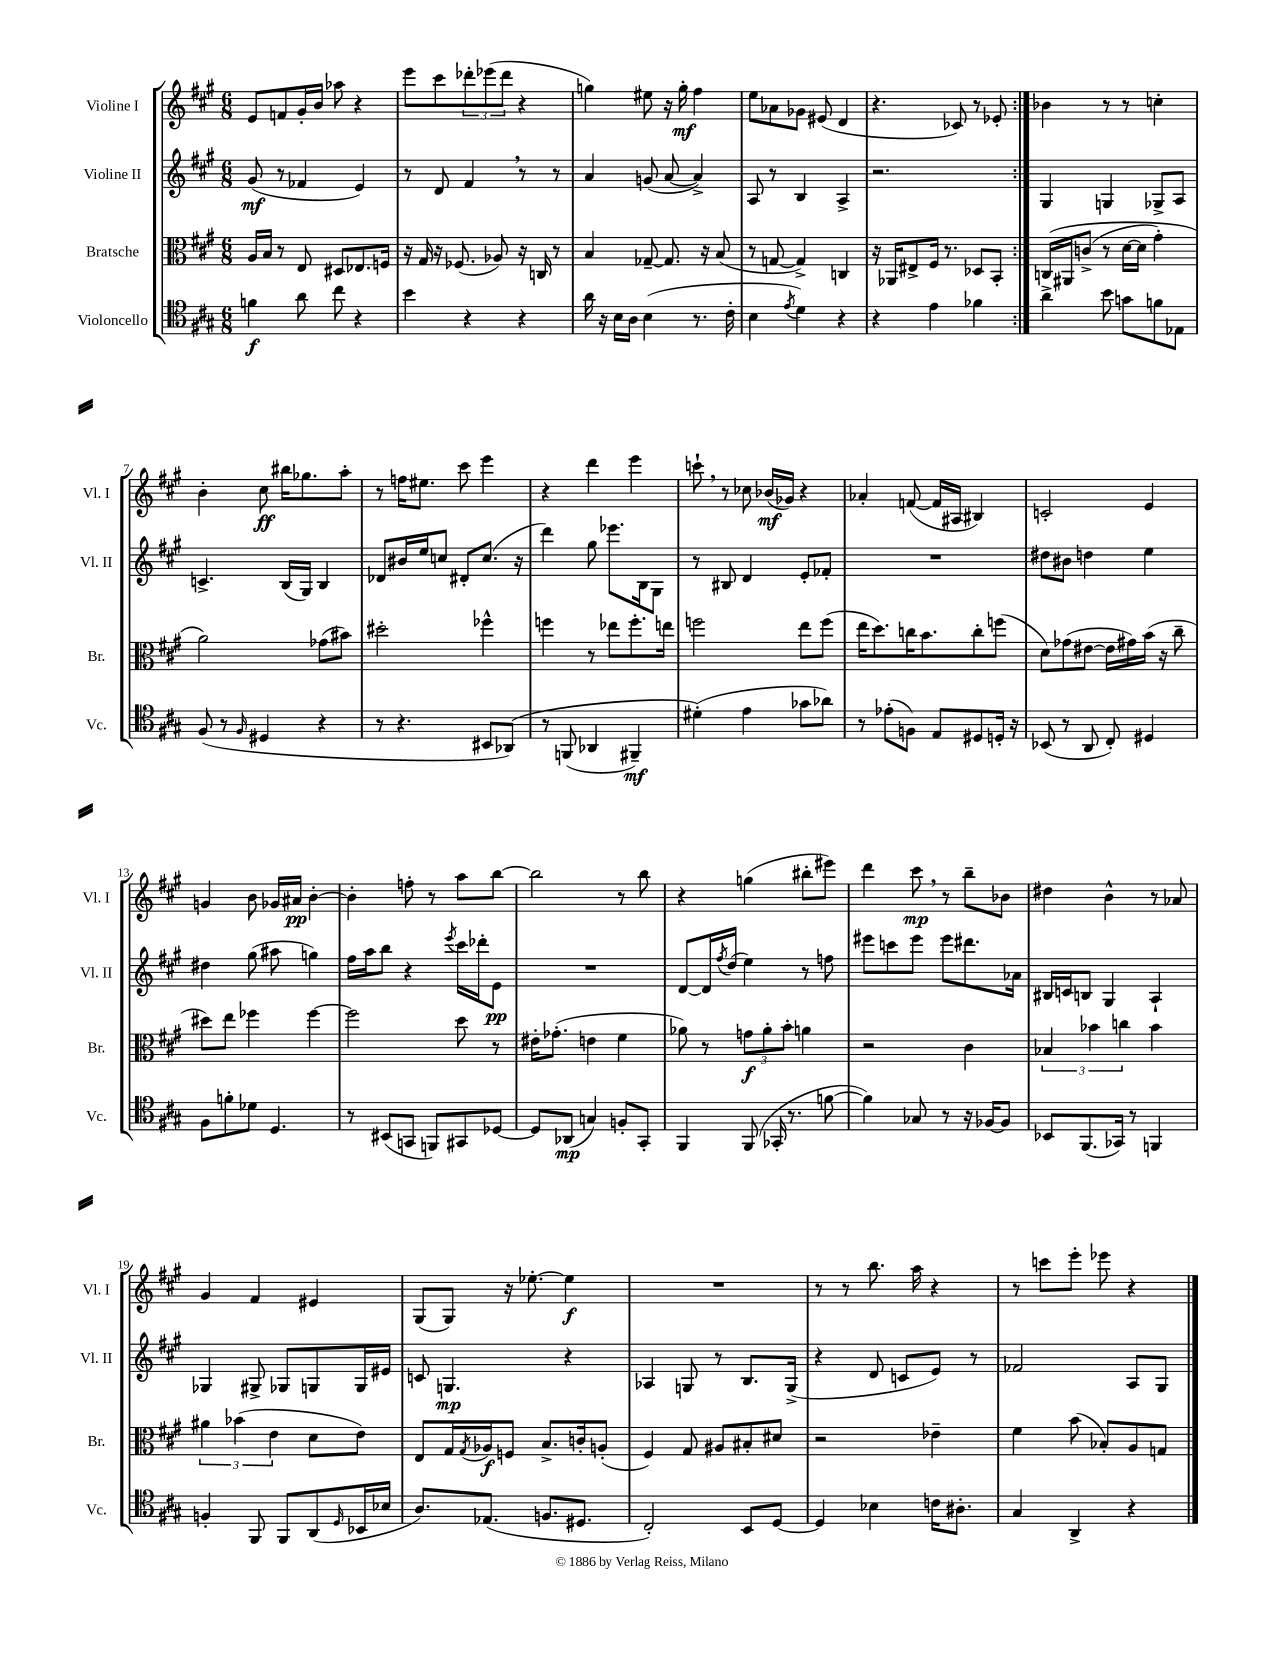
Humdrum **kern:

**kern	**kern	**kern	**kern
*staff4	*staff3	*staff2	*staff1
*clefC4	*clefC3	*clefG2	*clefG2
*k[f#c#g#]	*k[f#c#g#]	*k[f#c#g#]	*k[f#c#g#]
*M6/8	*M6/8	*M6/8	*M6/8
4f	16A	(8g#	8e
.	16B	.	.
.	8r	8r	8f
8a	8E	4f-	16g#'
.	.	.	16b
8cc#	8D#	.	8aa-
4r	8.E-	4e)	4r
.	16F	.	.
=	=	=	=
4b	16r	8r	8eee
.	16G#	.	.
.	16r	8d	8ccc#
.	(8.F-	.	.
4r	.	4f#	12ddd-'
.	.	.	(12eee-
.	8A-)	.	.
.	.	.	12ddd-
4r	16r	8r	4r
.	16C	.	.
.	8r	8r	.
=	=	=	=
16a	4B	4a	4gg)
16r	.	.	.
16B	.	.	.
16A	.	.	.
(4B	[8G-~	(8g	8ee#
.	8.G-]	[8a	16r
.	.	.	16gg'
8.r	.	4a^])	4ff#
.	16r	.	.
.	(8B	.	.
16c#'	.	.	.
=	=	=	=
4B	8r	8A	8ee
.	[8G	8r	8a-
8qe	.	.	.
4d)	4G^])	4B	8g-
.	.	.	(8e#
4r	4C	4A^	4d
=	=	=	=
4r	16r	2.r	4.r
.	16AA-	.	.
.	8E#^	.	.
4e	16F#	.	.
.	8.r	.	.
.	.	.	8c-)
4f-	8D-	.	8r
.	8BB'	.	8e-'
=:|!	=:|!	=:|!	=:|!
4a^	&(16C	4G#	4b-
.	16AA#	.	.
.	(8c^	.	.
8b	8r	4G	8r
8g	[16d	.	8r
.	16d]	.	.
8f	4g#')	8G-^	4cc'
8E-	.	8A	.
=	=	=	=
(8F#	2a&)	4.c^	4b'
8r	.	.	.
16qqF#	.	.	.
4D#	.	.	8cc#
.	.	(16B	16bb#
.	.	16G#)	8.gg-
4r	(8g-	4B	.
.	8b#)	.	8aa'
=	=	=	=
8r	2dd#'	8d-	8r
4.r	.	16b#	16ff
.	.	16ee	8.ee#
.	.	8cc	.
.	.	8d#'	8ccc#
8BB#	4ff-^^	(8.cc	4eee
&(8AA-)	.	.	.
.	.	16r	.
=	=	=	=
8r	4ff	4ddd)	4r
(8FF	.	.	.
4AA-	8r	8gg#	4ddd
.	8ee-	8.eee-	.
4FF#~)	8.ff'	.	4eee
.	.	16B	.
.	.	8G#	.
.	16ee	.	.
=	=	=	=
(4d#'&)	2ff	8r	8ccc`
.	.	8B#	8r
4e	.	4d	8cc-
.	.	.	(16b-
.	.	.	16g-)
8g-	8ee	8e'	4r
8a-)	(8ff	8f-'	.
=	=	=	=
8r	16ee	2.r	4a-'
.	8.dd)	.	.
(8e-'	.	.	.
8F)	16cc	.	([8f
.	8.b	.	.
8E	.	.	16f]
.	.	.	16A#
8D#	8cc'	.	4B#)
16D'	(8ff	.	.
16r	.	.	.
=	=	=	=
(8BB-	8d)	8dd#	2c'
8r	(8g-	8b#	.
8AA	[8e#	4dd	.
8C#')	16e#]	.	.
.	16g#)	.	.
4D#	(16b	4ee	4e
.	16r	.	.
.	8cc#~	.	.
=	=	=	=
8F#	8dd#)	4dd#	4g
8f'	8ee	.	.
8d-	4ff-	(8gg#	8b
4.D	.	8aa#	16g-
.	.	.	16a#
.	[4ff-	4gg)	[4b'
=	=	=	=
8r	2ff-]	16ff#	4b']
.	.	16aa	.
(8BB#	.	8bb	.
8GG	.	4r	8ff'
8FF)	.	.	8r
.	.	8qeee	.
8GG#	8dd	16ccc#	8aa
.	.	16ddd-'	.
[8D-	8r	8e	[8bb
=	=	=	=
8D-]	16e#'	2.r	2bb]
.	(8.g-'	.	.
(8AA-	.	.	.
4G)	4e	.	.
8F'	4f#	.	8r
8GG#'	.	.	8bb
=	=	=	=
4FF#	8a-)	[8d	4r
.	8r	16d]	.
.	.	8qff#	.
.	.	(16dd	.
(8FF#	12g	4ee)	(4gg
.	12a-'	.	.
16GG-'	.	.	.
.	12b'	.	.
8.r	.	.	.
.	4a	8r	8bb#'
[8f	.	8ff	8eee#)
=	=	=	=
4f])	2r	8eee#	4ddd
.	.	8ccc	.
8G-	.	8eee#	8ccc#
8r	.	8eee#	8r
16r	4c#	8.ddd#	8bb~
[16F-	.	.	.
8F-]	.	.	8b-
.	.	16a-	.
=	=	=	=
8BB-	6B-	16B#	4dd#
.	.	16c	.
(8.FF#	.	8B	.
.	6b-	.	.
.	.	4G#	4b^^
16GG-)	.	.	.
.	6cc	.	.
8r	.	.	.
4FF	4b-	4A`	8r
.	.	.	8a-
=	=	=	=
4F'	6a#	4G-	4g#
.	(6b-	.	.
8FF#	.	8G#^	4f#
.	6e	.	.
8FF#	.	8G-	.
(8AA	8d	8G	4e#
16qqD	.	.	.
16BB-	8e)	16G	.
16B-	.	16e#	.
=	=	=	=
8.A)	8E	8c	(8G#
.	16G#	4.G	8G#)
.	8qG#	.	.
(8.E-	16A-	.	.
.	8F	.	16r
.	.	.	[8.ee-'
8.F	8.B^	.	.
.	.	4r	4ee-]
8.D#	16c'	.	.
.	(8A'	.	.
=	=	=	=
2C#')	4F#)	4A-	2.r
.	8G#	8G	.
.	8A#	8r	.
8BB	8B#'	8.B	.
[8D	8d#	.	.
.	.	(16G^	.
=	=	=	=
4D]	2r	4r	8r
.	.	.	8r
4B-	.	8d	8.bb
.	.	8c	.
.	.	.	16aa
16c	4e-~	8e)	4r
8.A#'	.	.	.
.	.	8r	.
=	=	=	=
4G#	4f#	2f-	8r
.	.	.	8ccc
4AA^	(8b	.	8eee'
.	8B-')	.	8eee-
4r	8A	8A	4r
.	8G	8G#	.
==	==	==	==
*-	*-	*-	*-
